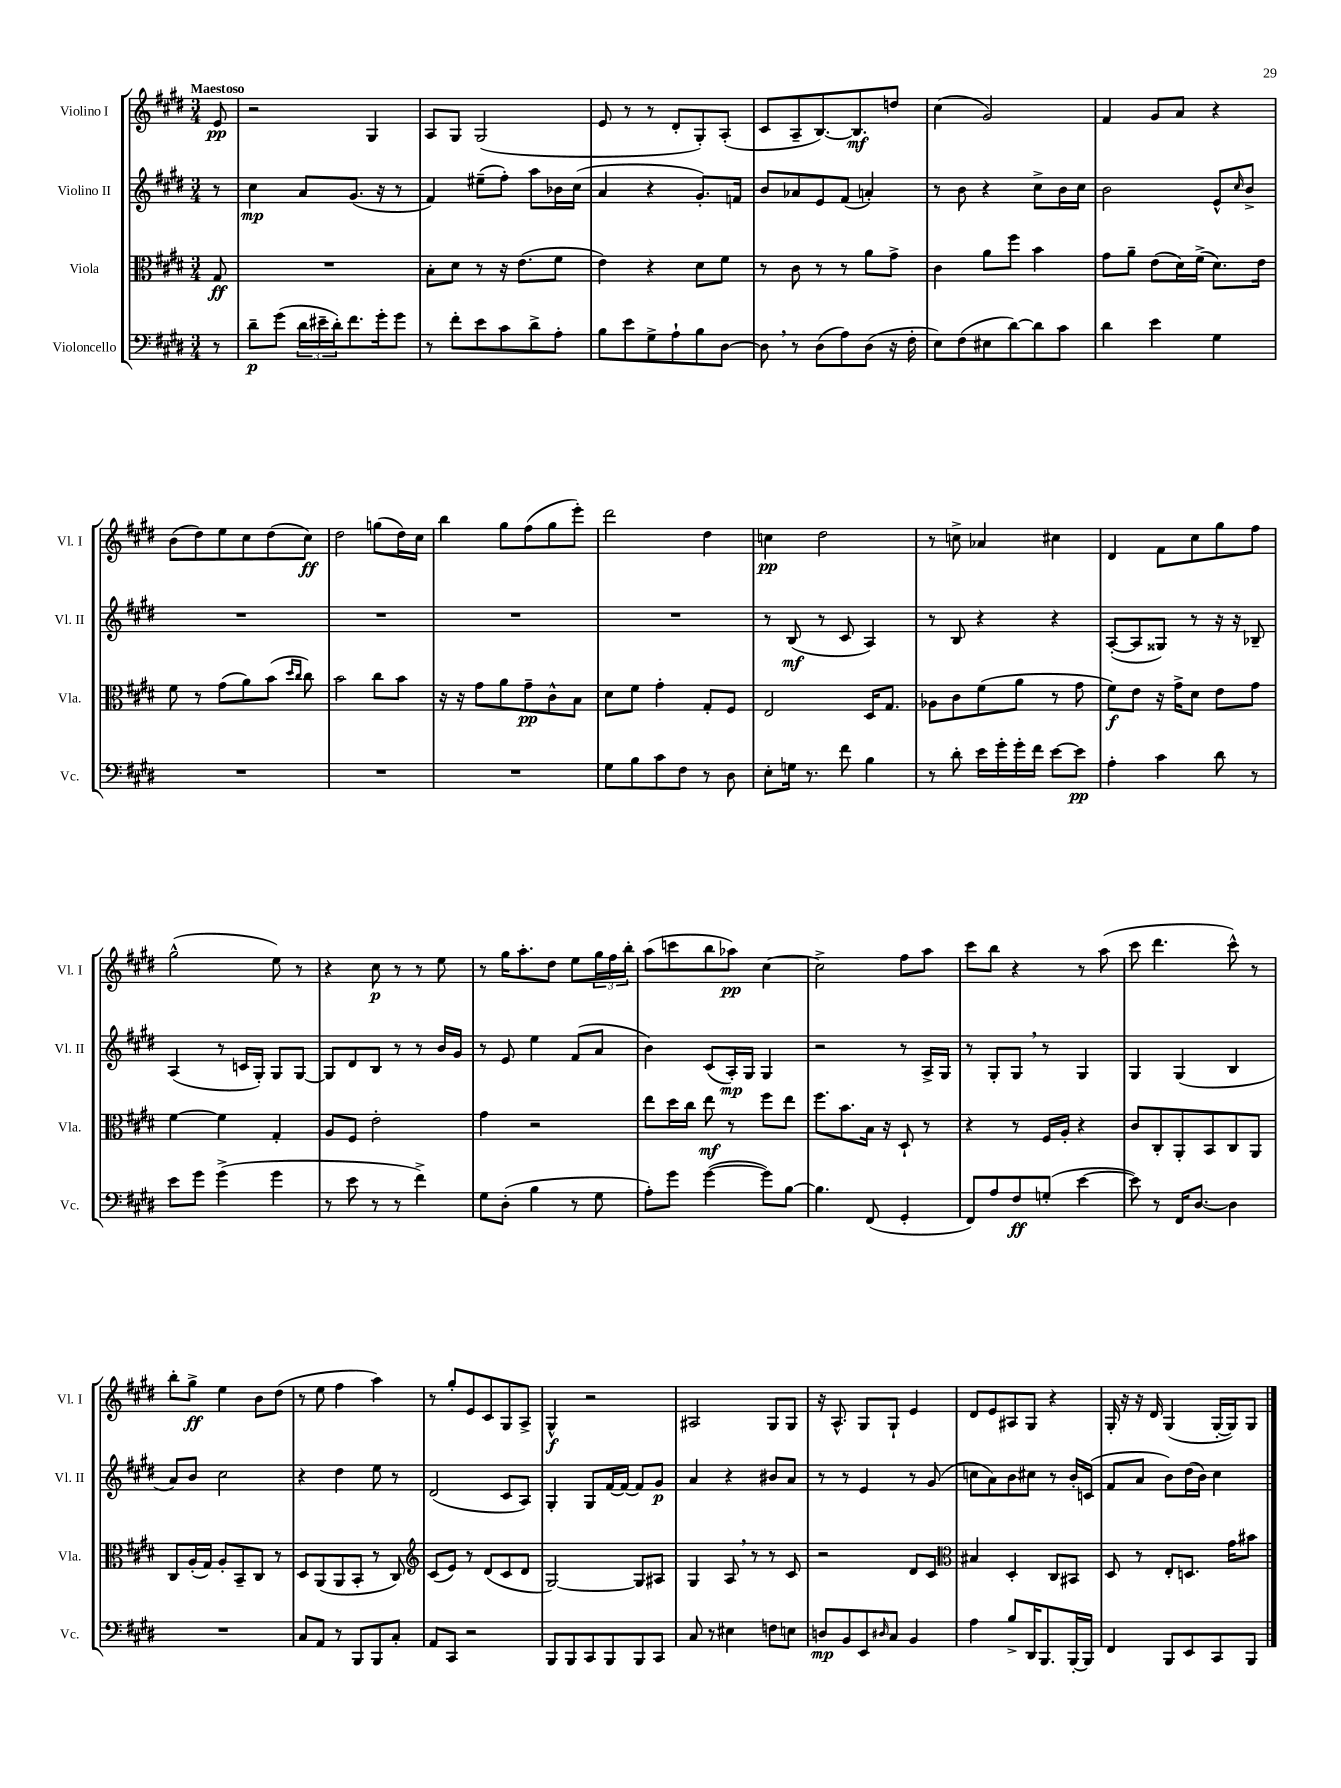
<<
\new StaffGroup <<
\new Staff = "s0" \with { instrumentName = "Violino I" shortInstrumentName = "Vl. I" } {
    \clef treble \key e \major \numericTimeSignature \time 3/4 \partial 8 \tempo "Maestoso"
    e'8\pp |
    r2 gis4 |
    a8 gis8 gis2( |
    e'8 r8 r8 dis'8-. gis8-.) a8-.( |
    cis'8 a8-- b8.~) b8.\mf d''8 |
    cis''4( gis'2) |
    fis'4 gis'8 a'8 r4 |
    b'8( dis''8) e''8 cis''8 dis''8( cis''8\ff) |
    dis''2 g''8( dis''16) cis''16 |
    b''4 gis''8 fis''8( gis''8 e'''8-.) |
    dis'''2 dis''4 |
    c''4\pp dis''2 |
    r8 c''8-> aes'4 cis''4 |
    dis'4 fis'8 cis''8 gis''8 fis''8 |
    gis''2-^( e''8) r8 |
    r4 cis''8\p r8 r8 e''8 |
    r8 gis''16 a''8.-. dis''8 e''8 \tuplet 3/2 { gis''16 fis''16 b''16-. } |
    a''8( c'''8 b''8 aes''8\pp) cis''4~ |
    cis''2-> fis''8 a''8 |
    cis'''8 b''8 r4 r8 a''8( |
    cis'''8 dis'''4. cis'''8-^) r8 |
    b''8-. gis''8->\ff e''4 b'8 dis''8( |
    r8 e''8 fis''4 a''4) |
    r8 gis''8-. e'8 cis'8 gis8 a8-> |
    gis4-^\f r2 |
    ais2 gis8 gis8 |
    r16 a8.-^ gis8 gis8-! e'4 |
    dis'8 e'8 ais8 gis8 r4 |
    gis16-. r16 r16 dis'16 gis4( gis16~-. gis16) gis8 \bar "|." |
}
\new Staff = "s1" \with { instrumentName = "Violino II" shortInstrumentName = "Vl. II" } {
    \clef treble \key e \major \numericTimeSignature \time 3/4 \partial 8
    r8 |
    cis''4\mp a'8 gis'8.( r16 r8 |
    fis'4) eis''8--( fis''8-.) a''8 bes'16 cis''16( |
    a'4 r4 gis'8.-.) f'16 |
    b'8 aes'8 e'8 fis'8( a'4-.) |
    r8 b'8 r4 cis''8-> b'16 cis''16 |
    b'2 e'8-^ \grace { cis''16 } b'8-> |
    R2. |
    R2. |
    R2. |
    R2. |
    r8 b8\mf( r8 cis'8 a4) |
    r8 b8 r4 r4 |
    a8~-.( a8 gisis8) r8 r16 r16 bes8-- |
    a4( r8 c'16 gis16-.) gis8 gis8~ |
    gis8 dis'8 b8 r8 r8 b'16 gis'16 |
    r8 e'8 e''4 fis'8( a'8 |
    b'4) cis'8( a16-.\mp) gis16 gis4 |
    r2 r8 a16-> gis16 |
    r8 gis8-. gis8 \breathe r8 gis4 |
    gis4 gis4( b4 |
    a'8) b'8 cis''2 |
    r4 dis''4 e''8 r8 |
    dis'2( cis'8 a8) |
    gis4-. gis8 fis'16~ fis'16~ fis'8 gis'8\p |
    a'4 r4 bis'8 a'8 |
    r8 r8 e'4 r8 gis'8( |
    c''8 a'8) b'8 cis''8 r8 b'16-. c'16( |
    fis'8 a'8 b'8) dis''16( b'16) cis''4 \bar "|." |
}
\new Staff = "s2" \with { instrumentName = "Viola" shortInstrumentName = "Vla." } {
    \clef alto \key e \major \numericTimeSignature \time 3/4 \partial 8
    gis8\ff |
    R2. |
    b8-. dis'8 r8 r16 e'8.( fis'8 |
    e'4) r4 dis'8 fis'8 |
    r8 cis'8 r8 r8 a'8 gis'8-> |
    cis'4 a'8 fis''8 b'4 |
    gis'8 a'8-- e'8( dis'16) fis'16->( dis'8.) e'16 |
    fis'8 r8 gis'8( a'8) b'8( \grace { dis''16 cis''16 } cis''8) |
    b'2 cis''8 b'8 |
    r16 r16 gis'8 a'8 gis'8--\pp cis'8-^ b8 |
    dis'8 fis'8 gis'4-. gis8-. fis8 |
    e2 dis16 gis8. |
    aes8 cis'8 fis'8( a'8 r8 gis'8 |
    fis'8\f) e'8 r16 gis'16-> dis'8 e'8 gis'8 |
    fis'4~ fis'4 gis4-. |
    a8 fis8 e'2-. |
    gis'4 r2 |
    e''8 dis''16 cis''16 e''8\mf r8 fis''8 e''8 |
    fis''8. b'8. b16 r16 dis8-! r8 |
    r4 r8 fis16 a16-. r4 |
    cis'8 cis8-. a,8-. b,8 cis8 a,8 |
    cis8 a16-.( gis16) a8-. b,8-- cis8 r8 |
    dis8 a,8( a,8 b,8-. r8 cis8) |
    \clef treble cis'8( e'8) r8 dis'8( cis'8 dis'8 |
    gis2~) gis8 ais8 |
    gis4 a8 \breathe r8 r8 cis'8 |
    r2 dis'8 cis'8 |
    \clef alto bis4 dis4-. cis8 bis,8 |
    dis8 r8 e8-. d8. gis'16 bis'8 \bar "|." |
}
\new Staff = "s3" \with { instrumentName = "Violoncello" shortInstrumentName = "Vc." } {
    \clef bass \key e \major \numericTimeSignature \time 3/4 \partial 8
    r8 |
    dis'8--\p gis'8( \tuplet 3/2 { dis'16 eis'16-- dis'16-.) } fis'8. gis'16-. gis'8 |
    r8 fis'8-. e'8 cis'8 dis'8-> a8-. |
    b8 e'8 gis8-> a8-! b8 dis8~ |
    dis8 \breathe r8 dis8( a8) dis8( r16 fis16-. |
    e8) fis8( eis8 dis'8~) dis'8 cis'8 |
    dis'4 e'4 gis4 |
    R2. |
    R2. |
    R2. |
    gis8 b8 cis'8 fis8 r8 dis8 |
    e8-. g16 r8. fis'8 b4 |
    r8 dis'8-. e'16 gis'16-. gis'16-. fis'16 e'8~ e'8\pp |
    a4-. cis'4 dis'8 r8 |
    e'8 gis'8 gis'4->( gis'4 |
    r8 e'8 r8 r8 fis'4->) |
    gis8 dis8-.( b4 r8 gis8 |
    a8-.) gis'8 gis'4~( gis'8) b8~ |
    b4. fis,8( gis,4-. |
    fis,8) a8 fis8\ff g8-.( e'4~ |
    e'8) r8 fis,16 dis8.~ dis4 |
    R2. |
    cis8 a,8 r8 b,,8 b,,8 cis8-. |
    a,8 cis,8 r2 |
    b,,8 b,,8 cis,8 b,,8 b,,8 cis,8 |
    cis8 r8 eis4 f8 e8 |
    d8\mp b,8 e,8 \grace { dis16 } cis8 b,4 |
    a4 b8-> dis,16 b,,8. b,,16~-. b,,16 |
    fis,4 b,,8 e,8 cis,8 b,,8 \bar "|." |
}
>>
>>
\layout { \context { \Score \remove "Bar_number_engraver" } }
